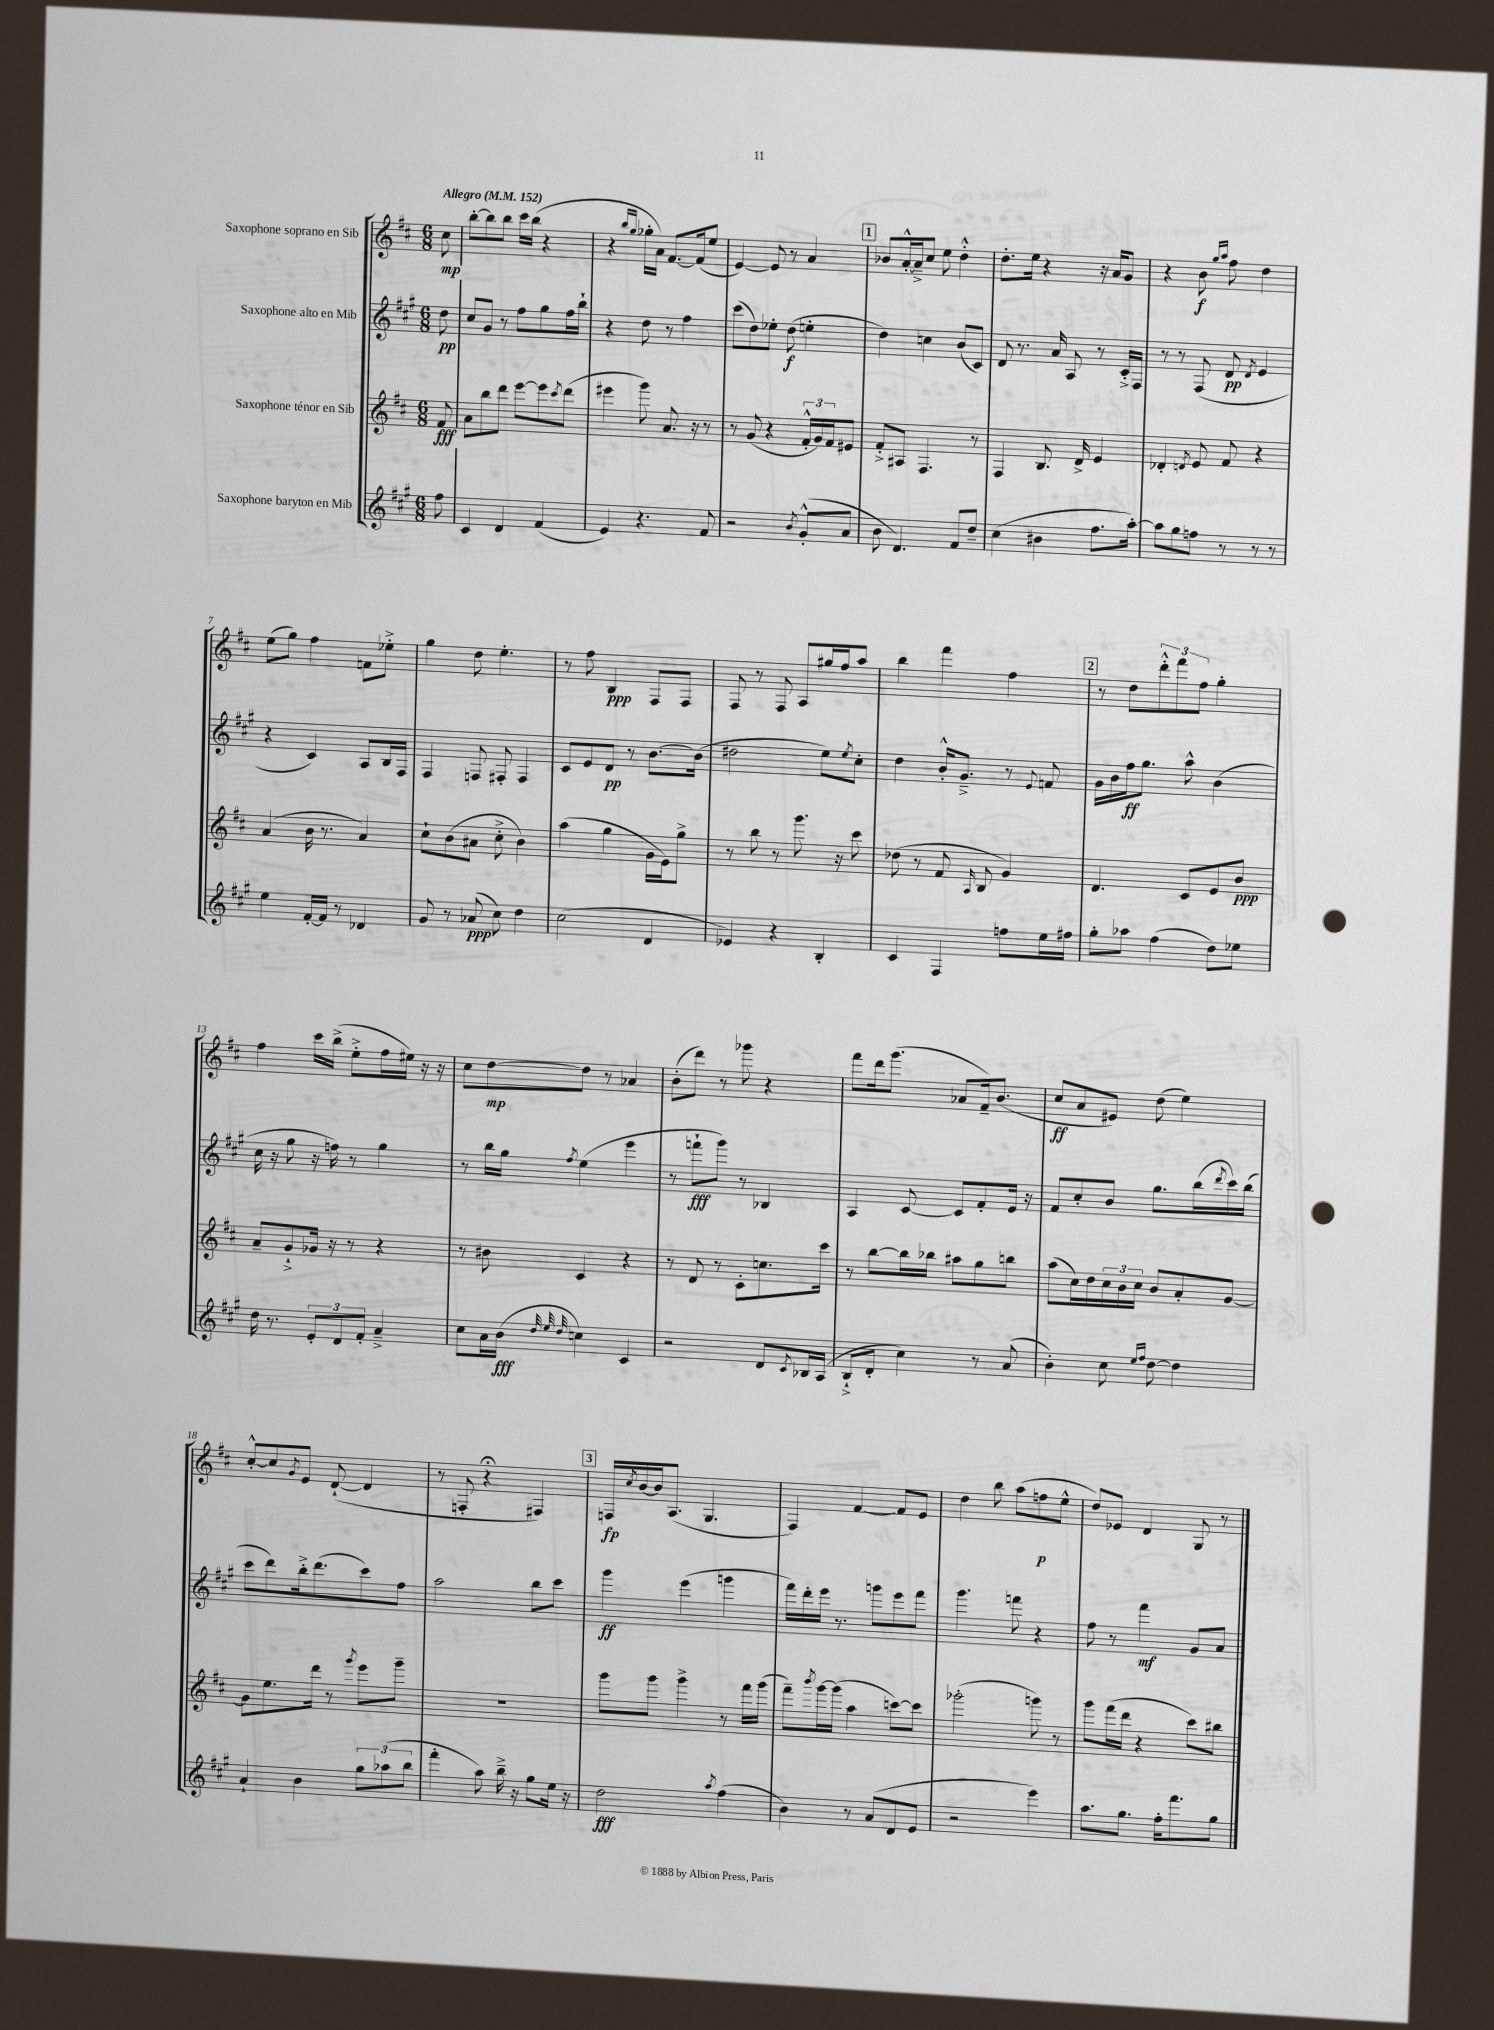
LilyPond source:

<<
\new StaffGroup <<
\new Staff = "s0" \with { instrumentName = "Saxophone soprano en Sib" } {
    \clef treble \key d \major \numericTimeSignature \time 6/8 \partial 8 \tempo "Allegro" 4 = 152
    cis''8\mp |
    b''8~-. b''8 b''8 cis'''16 b''16( r4 |
    r4 \grace { b''16 g''16 } ges''16-. a'16) fis'8.~ fis'16( e''8 |
    e'4~) e'8 r8 a'4 |
    \mark \markup { \box "1" } bes'8 a'16~-.-^ a'16---> cis''8 e''8 d''4-.-^ |
    d''8.-. e''16 r4 r16 a'16 g'8 |
    r4 b'8\f \grace { g''16 a''16 } fis''8 d''4 |
    e''8( g''8) fis''4 f'8 ees''8-.-> |
    g''4 d''8 e''4.-. |
    r8 fis''8 b4\ppp fis8 fis8 |
    fis8 r8 fis8 a8 gis''16 fis''16 a''8 |
    b''4 fis'''4 fis''4 |
    \mark \markup { \box "2" } r8 d''8 \tuplet 3/2 { d'''8-.-^ fis'''8 fis''8 } g''4-. |
    fis''4 cis'''16 b''16->( e''8-.-> fis''16 eis''16) r16 r16 |
    cis''8 d''8~\mp d''8 r8 aes'4 |
    b'8-.( d'''8) r8 ges'''8 r4 |
    fis'''8 d'''16 g'''8.( aes'8 fis'16--) b'8.( |
    cis''8\ff a'8 eis'8) d''8( e''4) |
    cis''8~-.-^ cis''8 \acciaccatura { g'8 } e'8 d'8~-!( d'4 |
    r8 f8-. r4\fermata fis4) |
    \mark \markup { \box "3" } f16\fp \acciaccatura { cis''8 } b'16~ b'16 a8.( g4. |
    fis4) fis'4~ fis'8 e'8 |
    d''4 b''8 a''8( f''8\p e''8-^ |
    d''8) ees'8 d'4 g8 r8 \bar "|." |
}
\new Staff = "s1" \with { instrumentName = "Saxophone alto en Mib" } {
    \clef treble \key a \major \numericTimeSignature \time 6/8 \partial 8
    d''8\pp |
    cis''8 gis'8 r8 fis''8 gis''8 fis''16 b''16-! |
    r4 d''8 r8 fis''4 |
    cis'''8( d''8) ees''8-. d''8\f( e''4-. |
    \mark \markup { \box "1" } d''4) c''4 b'8( cis'8) |
    d'8 r8. a'16 a8 r8 cis'16-.-> fis16 |
    r8 r8 fis8( d'8\pp \acciaccatura { d'8 } e'4 |
    r4 cis'4) a8 b16 fis16 |
    fis4 f8 fis8-. fis4 |
    cis'8 e'8 d'8\pp r8 b'8.~ b'16( |
    dis''2 e''8) \acciaccatura { e''8 } cis''8-. |
    d''4 b'16-.-^ gis'8.---> r8 \appoggiatura { e'8 } f'8 |
    \mark \markup { \box "2" } gis'16 b'16 fis''16\ff gis''8. a''8-^ b'4( |
    cis''16 r16 gis''8 r16 f''16) r8 gis''4 |
    r8 b''16 gis''16 \acciaccatura { fis''8 } e''4( e'''4 |
    r8 f'''8-!\fff gis'''8) r8 bes4 |
    a4 cis'8~ cis'8 fis'8-. e'16 r16 |
    fis'8 cis''8-. b'8 gis''8. b''16( \acciaccatura { d'''8 } cis'''16) b''16( |
    cis'''8 d'''8) b''16-.-> d'''8.( cis'''8) fis''8 |
    a''2 b''8 cis'''8 |
    \mark \markup { \box "3" } gis'''4\ff e'''4( g'''4 |
    fis'''16) d'''16-. e'''16 r8. g'''8 e'''8 fis'''8 |
    gis'''4. f'''8 r4 |
    fis''8 r8 fis'''4\mf gis'8 a'8 \bar "|." |
}
\new Staff = "s2" \with { instrumentName = "Saxophone ténor en Sib" } {
    \clef treble \key d \major \numericTimeSignature \time 6/8 \partial 8
    fis'8\fff |
    a'8 b''8 d'''8 e'''8~ e'''8 \acciaccatura { cis'''8 } d'''8( |
    eis'''4 g'''8) a'8. r16 r8 |
    r8 g'8( r4 \tuplet 3/2 { fis'16-.-^ g'16) fis'16 } eis'8 |
    \mark \markup { \box "1" } fis'8-.-> ais8 fis4. r8 |
    fis4 b8. d'16-> e'4 |
    des'4-. \acciaccatura { d'8 } e'8 fis'8 r4 |
    a'4( b'16 r8. a'4) |
    cis''8-! b'8( ais'8 cis''8-.-> b'4) |
    a''4( g''4 g'16 e'16) g''8-> |
    r8 b''8 r8 g'''8. r16 cis'''8 |
    des''8( r8 fis'8 \grace { a16 } b8 g'4) |
    \mark \markup { \box "2" } d'4. cis'8 e'8 b'8\ppp |
    a'8-- g'8-!-> ges'16 r16 r8 r4 |
    r8 bis'8 cis'4 r4 |
    r8 d'8 r8 cis'8-. c''8. cis'''16 |
    r8 b''8~ b''16 bes''16 ais''8 g''8 b''8 |
    a''8( cis''16) d''16 \tuplet 3/2 { cis''16 b'16 cis''16 } b'8 a'8-. g'8~ |
    g'8 e''8. d'''16 r8 \acciaccatura { g'''8 } e'''8 g'''8-- |
    R2. |
    \mark \markup { \box "3" } g'''8 g'''8 g'''4-> r8 fis'''16 g'''16( |
    fis'''8--) \acciaccatura { b'''8 } g'''16~ g'''16( a''4 c'''8~) c'''8 |
    ges'''2-.( g'''8) r8 |
    g'''8 fis'''16( d'''16 r4 cis'''8) bis''8 \bar "|." |
}
\new Staff = "s3" \with { instrumentName = "Saxophone baryton en Mib" } {
    \clef treble \key a \major \numericTimeSignature \time 6/8 \partial 8
    fis''8 |
    cis'4 d'4 fis'4( |
    e'4) r4. fis'8 |
    r2 \acciaccatura { b'8 } gis'8-.-^( a'8 |
    \mark \markup { \box "1" } b'8 d'4.) fis'8 d''8-- |
    cis''4( bis'4 fis''8. a''16~-.) |
    a''8 gis''8 f''8 r8 r8 r8 |
    e''4 fis'16~-. fis'16 r8 des'4 |
    gis'8 r8 aes'8\ppp( cis''8) d''4 |
    cis''2( d'4 |
    ees'4) r4 b4-. |
    cis'4 fis4 f''8 e''16 fis''16 |
    \mark \markup { \box "2" } gis''8-. aes''8 fis''4( d''8) ees''8 |
    d''16 r8. \tuplet 3/2 { e'8-. d'8 fis'8-. } a'4---> |
    cis''8 a'16 b'16\fff( \grace { d''32 e''32 d''32 } c''4) cis'4 |
    r2 d'8 \acciaccatura { cis'8 } bes16 a16( |
    b8-!-> d'8-. cis''4) r8 a'8( |
    b'4-.) cis''8 \grace { e''16 fis''16 } d''8~ d''4 |
    a'4-! b'4 \tuplet 3/2 { gis''8 aes''8( b''8 } |
    fis'''4-. a''8) b''16---> r16 gis''8 e''16 r16 |
    \mark \markup { \box "3" } d''2\fff \acciaccatura { a''8 } fis''4( |
    b'4) r8 a'8( d'8 e'8 |
    r2 e'''4) |
    a''8. gis''8. fis''16-. fis'''8. gis''8 \bar "|." |
}
>>
>>
